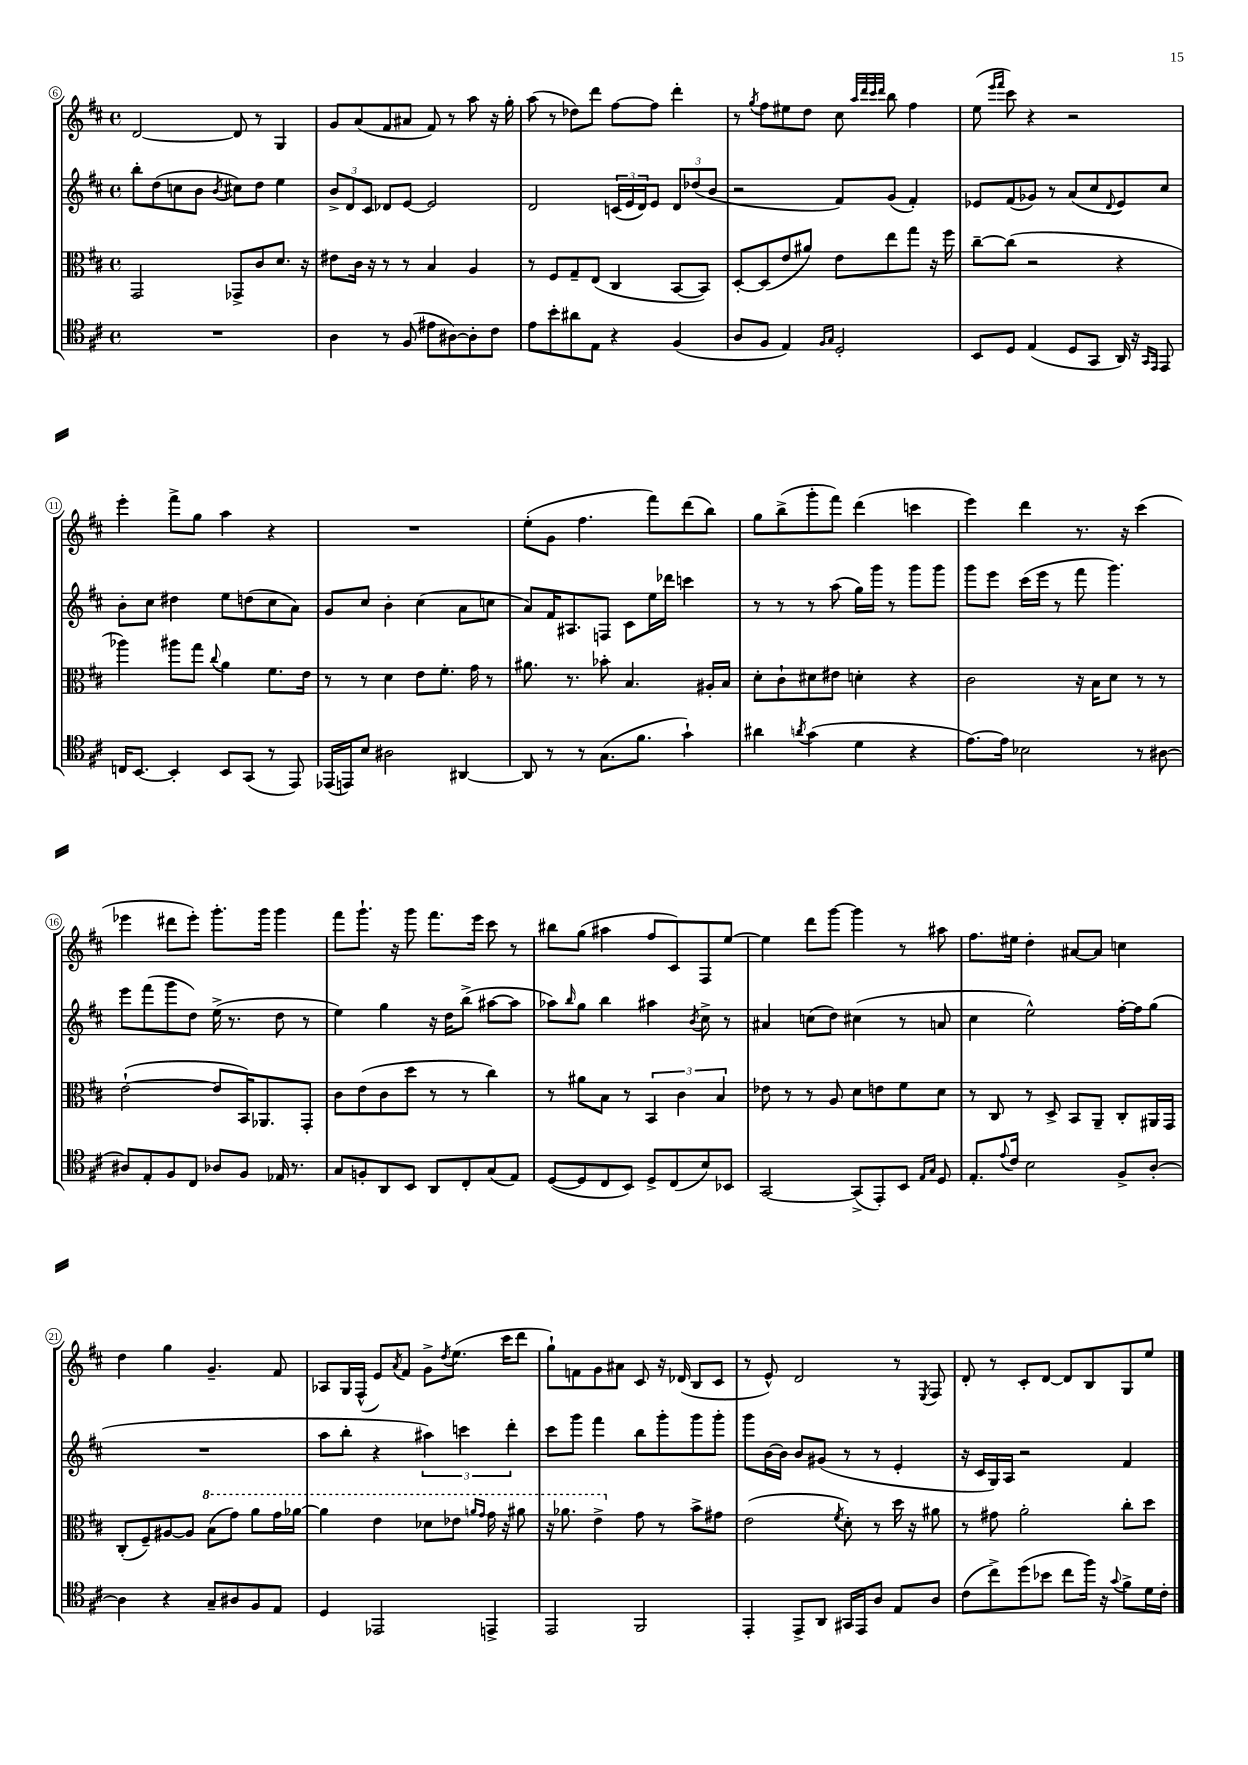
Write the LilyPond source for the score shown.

<<
\new StaffGroup <<
\new Staff = "s0" {
    \clef treble \key d \major \defaultTimeSignature \time 4/4
    d'2~ d'8 r8 g4 |
    g'8 a'8( fis'8 ais'8 fis'8) r8 a''8 r16 g''16-. |
    a''8( r8 des''8) d'''8 fis''8~ fis''8 d'''4-. |
    r8 \acciaccatura { g''8 } fis''8 eis''8 d''8 cis''8 \grace { a''32 d'''32 cis'''32 d'''32 } b''8 fis''4 |
    e''8( \grace { e'''16 fis'''16 } cis'''8) r4 r2 |
    e'''4-. fis'''8-> g''8 a''4 r4 |
    R1 |
    e''8-.( g'8 fis''4. fis'''8) d'''8( b''8) |
    g''8 b''8->( g'''8-. fis'''8) d'''4( c'''4 |
    e'''4) d'''4 r8. r16 cis'''4( |
    ees'''4 dis'''8 ees'''8-.) g'''8.-. g'''16 g'''4 |
    fis'''8 g'''8.-! r16 g'''8 fis'''8. e'''16 cis'''8 r8 |
    bis''8 g''8( ais''4 fis''8 cis'8) fis8 e''8~ |
    e''4 d'''8 g'''8~ g'''4 r8 ais''8 |
    fis''8. eis''16 d''4-. ais'8~ ais'8 c''4 |
    d''4 g''4 g'4.-- fis'8 |
    aes8 g16 fis16-^( e'8) \acciaccatura { a'8 } fis'8 g'8-> \acciaccatura { d''8 } e''8.( cis'''16 d'''8 |
    g''8-!) f'8 g'8 ais'8 cis'8 r16 des'16( b8 cis'8 |
    r8 e'8-^) d'2 r8 \acciaccatura { e8 } fis8 |
    d'8-. r8 cis'8-. d'8~ d'8 b8 g8 e''8 \bar "|." |
}
\new Staff = "s1" {
    \clef treble \key d \major \defaultTimeSignature \time 4/4
    b''8-. d''8( c''8 b'8 \acciaccatura { b'8 } cis''8) d''8 e''4 |
    \tuplet 3/2 { b'8-> d'8 cis'8 } des'8 e'8~ e'2 |
    d'2 \tuplet 3/2 { c'16( e'16 d'16) } e'8 \tuplet 3/2 { d'8 des''8( b'8 } |
    r2 fis'8) g'8( fis'4-.) |
    ees'8 fis'8( ges'8) r8 a'8( cis''8 \appoggiatura { d'8 } ees'8) cis''8 |
    b'8-. cis''8 dis''4 e''8 d''8( cis''8 a'8) |
    g'8 cis''8 b'4-. cis''4( a'8 c''8 |
    a'8) fis'16 ais8. f8 cis'8 e''16 des'''16 c'''4 |
    r8 r8 r8 a''8( g''16) g'''16 r8 g'''8 g'''8 |
    g'''8 e'''8 cis'''16( e'''16 r8 fis'''8 g'''4.) |
    e'''8 fis'''8( g'''8 d''8) e''16->( r8. d''8 r8 |
    e''4) g''4 r16 d''16 b''8->( ais''8~ ais''8 |
    aes''8) \grace { b''16 } g''8 b''4 ais''4 \acciaccatura { b'8 } cis''8-> r8 |
    ais'4 c''8( d''8) cis''4( r8 a'8 |
    cis''4 e''2-^) fis''16~-. fis''16 g''8( |
    R1 |
    a''8 b''8-. r4 \tuplet 3/2 { ais''4) c'''4 d'''4-. } |
    cis'''8 g'''8 fis'''4 b''8 g'''8-. g'''8 g'''8-. |
    g'''8 b'16~ b'16 b'8 gis'8( r8 r8 e'4-. |
    r16 cis'16 g16) a16 r2 fis'4 \bar "|." |
}
\new Staff = "s2" {
    \clef alto \key d \major \defaultTimeSignature \time 4/4
    g,2 ges,8-> cis'8 d'8. r16 |
    eis'8 cis'16 r16 r8 r8 b4 a4 |
    r8 fis8 g8-- e8( cis4 b,8~ b,8) |
    d8~-. d8( e'8 ais'8) e'8 e''8 g''8 r16 fis''16 |
    cis''8~-- cis''8( r2 r4 |
    aes''4) ais''8 g''8 \appoggiatura { cis''8 } a'4 fis'8. e'16 |
    r8 r8 d'4 e'8 fis'8.-. g'16 r8 |
    ais'8. r8. bes'8-. b4. ais16-. b16 |
    d'8-. cis'8-! dis'8 eis'8 d'4-. r4 |
    cis'2 r16 b16 d'8 r8 r8 |
    e'2~-!( e'8 b,16) aes,8. g,8-. |
    cis'8 e'8( cis'8 d''8 r8 r8 cis''4) |
    r8 ais'8 b8 r8 \tuplet 3/2 { b,4 cis'4 b4 } |
    ees'8 r8 r8 a8 d'8 e'8 fis'8 d'8 |
    r8 cis8 r8 d8-> b,8 a,8-- cis8-. ais,16 g,16 |
    cis8-.( fis8--) ais8~ ais8 \ottava #1 b'8( g''8) a''8 g''16 aes''16~ |
    aes''4 e''4 des''8 ees''8 \grace { a''16 g''16 } g''16 r16 ais''8 |
    r16 aes''8. e''4-> \ottava #0 g'8 r8 b'8-> gis'8 |
    e'2( \acciaccatura { fis'8 } d'8-.) r8 d''16 r16 ais'8 |
    r8 gis'8 a'2-. cis''8-. d''8 \bar "|." |
}
\new Staff = "s3" {
    \clef tenor \key d \major \defaultTimeSignature \time 4/4
    R1 |
    a4 r8 fis8( eis'8 ais8~) ais8-. cis'8 |
    e'8 b'8-. ais'8 e8 r4 fis4( |
    a8 fis8 e4) \grace { fis16 g16 } d2-. |
    b,8 d8 e4( d8 g,8 a,16) r16 \grace { g,16 e,16 } e,8 |
    c16 b,8.~ b,4-. b,8 g,8( r8 e,8) |
    ees,16( e,16) b8 ais2 ais,4~ |
    ais,8 r8 r8 g8.( fis'8. g'4-!) |
    ais'4 \acciaccatura { a'8 } g'4( d'4 r4 |
    e'8.~) e'16 bes2 r8 ais8~ |
    ais8 e8-. fis8 cis8 aes8 fis8 ees16 r8. |
    g8 f8-. a,8 b,8 a,8 cis8-. g8( e8) |
    d8~( d8 cis8 b,8) d8-> cis8( b8) bes,8 |
    g,2~ g,8->( e,8-.) b,8 \grace { e16 g16 } d8 |
    e8.-. \appoggiatura { e'8 } cis'16 b2 fis8-> a8~-. |
    a4 r4 g8-- ais8 fis8 e8 |
    d4 ees,2 e,4-> |
    e,2 fis,2 |
    e,4-. e,8-> a,8 gis,16 e,16 a8 e8 a8 |
    cis'8( cis''8->) d''8( bes'8 cis''8 fis''16) r16 \appoggiatura { g'8 } fis'8-> d'16 cis'16-. \bar "|." |
}
>>
>>
\layout { \context { \Score currentBarNumber = #6 \override BarNumber.stencil = #(make-stencil-circler 0.1 0.3 ly:text-interface::print) } }
